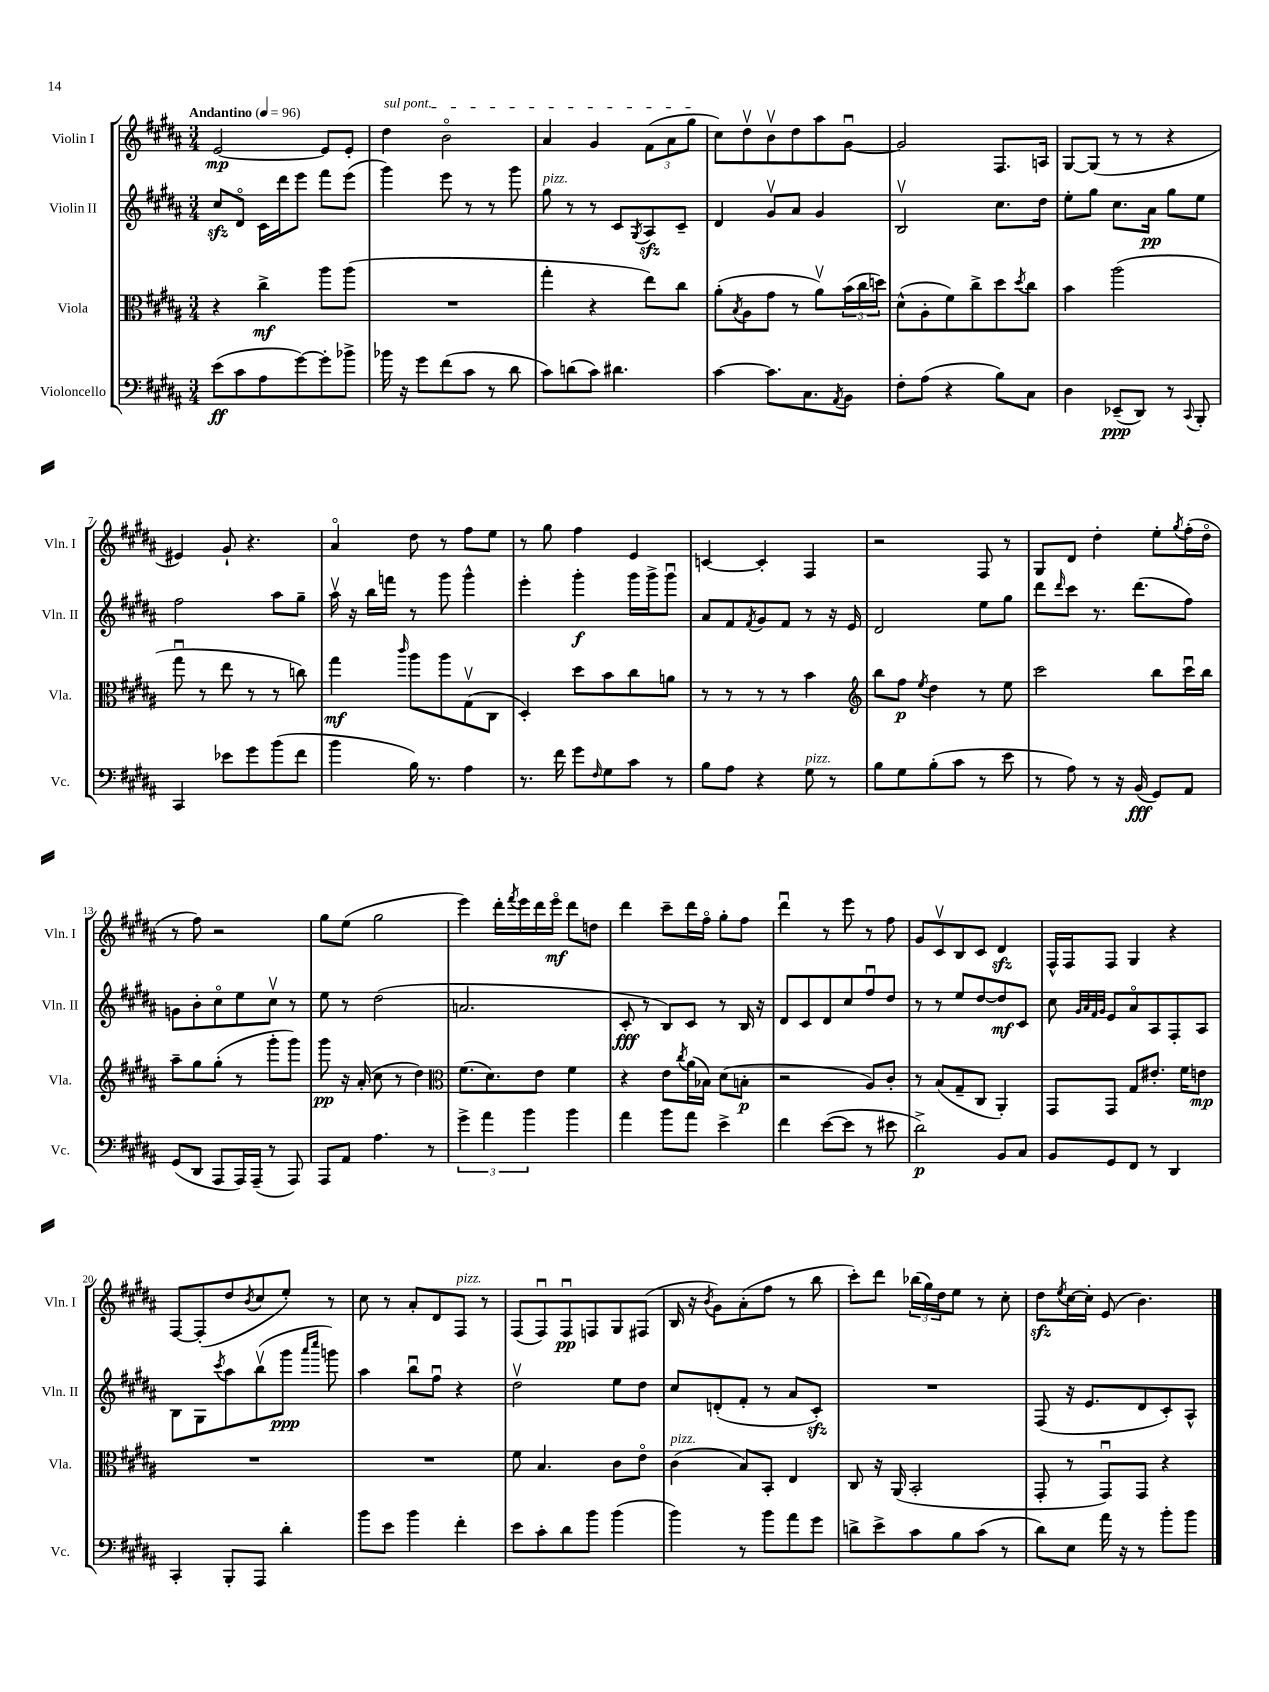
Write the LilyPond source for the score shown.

<<
\new StaffGroup <<
\new Staff = "s0" \with { instrumentName = "Violin I" shortInstrumentName = "Vln. I" } {
    \clef treble \key b \major \numericTimeSignature \time 3/4 \tempo "Andantino" 4 = 96
    e'2~\mp e'8 e'8-. |
    \once \override TextSpanner.bound-details.left.text = \markup { \italic "sul pont." } dis''4\startTextSpan b'2\flageolet |
    ais'4 gis'4 \tuplet 3/2 { fis'8( ais'8 gis''8\stopTextSpan } |
    cis''8) dis''8\upbow b'8\upbow dis''8 ais''8 gis'8~\downbow |
    gis'2 fis8. a16 |
    gis8~ gis8( r8 r8 r4 |
    eis'4) gis'8-! r4. |
    ais'4\flageolet dis''8 r8 fis''8 e''8 |
    r8 gis''8 fis''4 e'4 |
    c'4~ c'4-. fis4 |
    r2 fis8 r8 |
    gis8 dis'8 dis''4-. e''8-. \acciaccatura { gis''8 } fis''16-.( dis''16\flageolet |
    r8 fis''8) r2 |
    gis''8 e''8( gis''2 |
    e'''4) dis'''16-. \acciaccatura { fis'''8 } e'''16 dis'''16 e'''16\flageolet\mf dis'''8 d''8 |
    dis'''4 cis'''8-- dis'''16 fis''16\flageolet gis''8-. fis''8 |
    dis'''4\downbow r8 e'''8 r8 fis''8 |
    gis'8 cis'8\upbow b8 cis'8 dis'4\sfz |
    fis16-^ fis16 fis8 gis4 r4 |
    fis8~ fis8-.( dis''8 \acciaccatura { b'8 } cis''8 e''8-.) r8 |
    cis''8 r8 ais'8-. dis'8 fis8^\markup { \italic "pizz." } r8 |
    fis8( fis8\downbow) fis8\downbow\pp f8 gis8 fis8( |
    b16 r16 \acciaccatura { b'8 } gis'8) ais'8-.( fis''8 r8 b''8 |
    cis'''8-.) dis'''8 \tuplet 3/2 { bes''16( gis''16) dis''16 } e''8 r8 cis''8-. |
    dis''8\sfz \acciaccatura { e''8 } cis''16~ cis''16-. e'8( b'4.) \bar "|." |
}
\new Staff = "s1" \with { instrumentName = "Violin II" shortInstrumentName = "Vln. II" } {
    \clef treble \key b \major \numericTimeSignature \time 3/4
    cis''8\sfz dis'8\flageolet cis'16 dis'''16 e'''8 fis'''8 e'''8( |
    gis'''4) e'''8 r8 r8 gis'''8 |
    gis''8^\markup { \italic "pizz." } r8 r8 cis'8 \acciaccatura { gis8 } ais8\sfz cis'8-- |
    dis'4 gis'8\upbow ais'8 gis'4 |
    b2\upbow cis''8. dis''16 |
    e''8-. gis''8 cis''8. ais'16\pp gis''8 e''8 |
    fis''2 ais''8 gis''8-- |
    ais''16\upbow r16 b''16 f'''16 r8 gis'''8 gis'''4-^ |
    e'''4-. gis'''4-.\f gis'''16 gis'''16-> gis'''8\downbow |
    ais'8 fis'8 \acciaccatura { fis'8 } gis'8 fis'8 r8 r16 e'16 |
    dis'2 e''8 gis''8 |
    dis'''8 \grace { dis'''16 } cis'''8 r8. dis'''8.( fis''8) |
    g'8 b'8-. cis''8\flageolet e''8 cis''8\upbow r8 |
    e''8 r8 dis''2( |
    a'2. |
    cis'8-.\fff r8 b8) cis'8 r8 b16 r16 |
    dis'8 cis'8 dis'8 cis''8 fis''8\downbow dis''8 |
    r8 r8 e''8 dis''8~ dis''8\mf cis'8 |
    cis''8 \grace { gis'32 ais'32 fis'32 gis'32 } e'8 ais'8\flageolet ais8 fis8-. ais8 |
    b8 gis8 \acciaccatura { cis'''8 } ais''8 b''8\upbow( gis'''8\ppp \grace { ais'''16 cis''''16 } g'''8) |
    ais''4 b''8\downbow fis''8\downbow r4 |
    dis''2\upbow e''8 dis''8 |
    cis''8 d'8-.( fis'8-. r8 ais'8 cis'8-.\sfz) |
    R2. |
    fis8( r16 e'8. dis'8 cis'8-.) ais8-^ \bar "|." |
}
\new Staff = "s2" \with { instrumentName = "Viola" shortInstrumentName = "Vla." } {
    \clef alto \key b \major \numericTimeSignature \time 3/4
    r4 cis''4->\mf ais''8 ais''8( |
    R2. |
    gis''4-. r4 e''8) cis''8 |
    ais'8-.( \acciaccatura { b8 } ais8 gis'8 r8 ais'8\upbow) \tuplet 3/2 { b'16( cis''16 d''16) } |
    dis'8-^( ais8-. fis'8) cis''8-> dis''8 \acciaccatura { dis''8 } cis''8 |
    b'4 ais''2( |
    gis''8\downbow r8 e''8 r8 r8 c''8) |
    gis''4\mf \grace { cis'''16 } ais''8 ais''8 gis8\upbow( cis8 |
    dis4-.) dis''8 b'8 cis''8 a'8 |
    r8 r8 r8 r8 b'4 |
    \clef treble b''8 fis''8\p \acciaccatura { e''8 } dis''4 r8 e''8 |
    cis'''2 b''8 cis'''16\downbow b''16 |
    ais''8-- gis''8 gis''8-.( r8 gis'''8-. gis'''8) |
    gis'''8\pp r16 ais'16-.( cis''8 r8 dis''4) |
    \clef alto fis'8.( dis'8.) e'8 fis'4 |
    r4 e'8 \acciaccatura { cis''8 } ais'16( bes16) dis'8( b8-.\p |
    r2 ais8) cis'8-. |
    r8 b8( gis8-- cis8 ais,4-.) |
    gis,8 gis,8 gis8 eis'8.-. fis'16 e'8\mp |
    R2. |
    R2. |
    fis'8 b4. cis'8 e'8\flageolet |
    cis'4^\markup { \italic "pizz." }( b8) b,8-. e4 |
    cis8 r16 ais,16( b,2-. |
    gis,8-. r8 gis,8\downbow) gis,8 r4 \bar "|." |
}
\new Staff = "s3" \with { instrumentName = "Violoncello" shortInstrumentName = "Vc." } {
    \clef bass \key b \major \numericTimeSignature \time 3/4
    e'8\ff( cis'8 ais8 gis'8~) gis'8-. bes'8-> |
    bes'16 r16 gis'8 fis'8( cis'8 r8 dis'8 |
    cis'8) d'8( cis'8) dis'4. |
    cis'4~ cis'8. cis8. \acciaccatura { ais,8 } b,8 |
    fis8-. ais8( r4 b8) cis8 |
    dis4 ees,8--\ppp( dis,8) r8 \appoggiatura { cis,8 } b,,8-. |
    cis,4 ees'8 gis'8 b'8( fis'8 |
    b'4 b16) r8. ais4 |
    r8. fis'16 gis'8 \grace { fis16 } gis8 cis'8 r8 |
    b8 ais8 r4 gis8^\markup { \italic "pizz." } r8 |
    b8 gis8 b8-.( cis'8 r8 e'8 |
    r8 ais8) r8 r16 b,16\fff( gis,8) ais,8 |
    gis,8( dis,8 ais,,8 ais,,16) ais,,16--( r8 ais,,8) |
    ais,,8 ais,8 ais4. r8 |
    \tuplet 3/2 { gis'4-> ais'4 b'4 } b'4 |
    ais'4 b'8 ais'8 e'4-> |
    fis'4 e'8~( e'8 r8 eis'8 |
    dis'2->\p) b,8 cis8 |
    b,8 gis,8 fis,8 r8 dis,4 |
    cis,4-. b,,8-. ais,,8 dis'4-. |
    b'8 e'8 b'4 fis'4-. |
    e'8 cis'8-. dis'8 b'8 b'4( |
    b'4) r8 b'8 ais'8 gis'8 |
    d'8-> e'8-> cis'8 b8 cis'8( r8 |
    dis'8) e8 ais'16 r16 r8 b'8-. b'8 \bar "|." |
}
>>
>>
